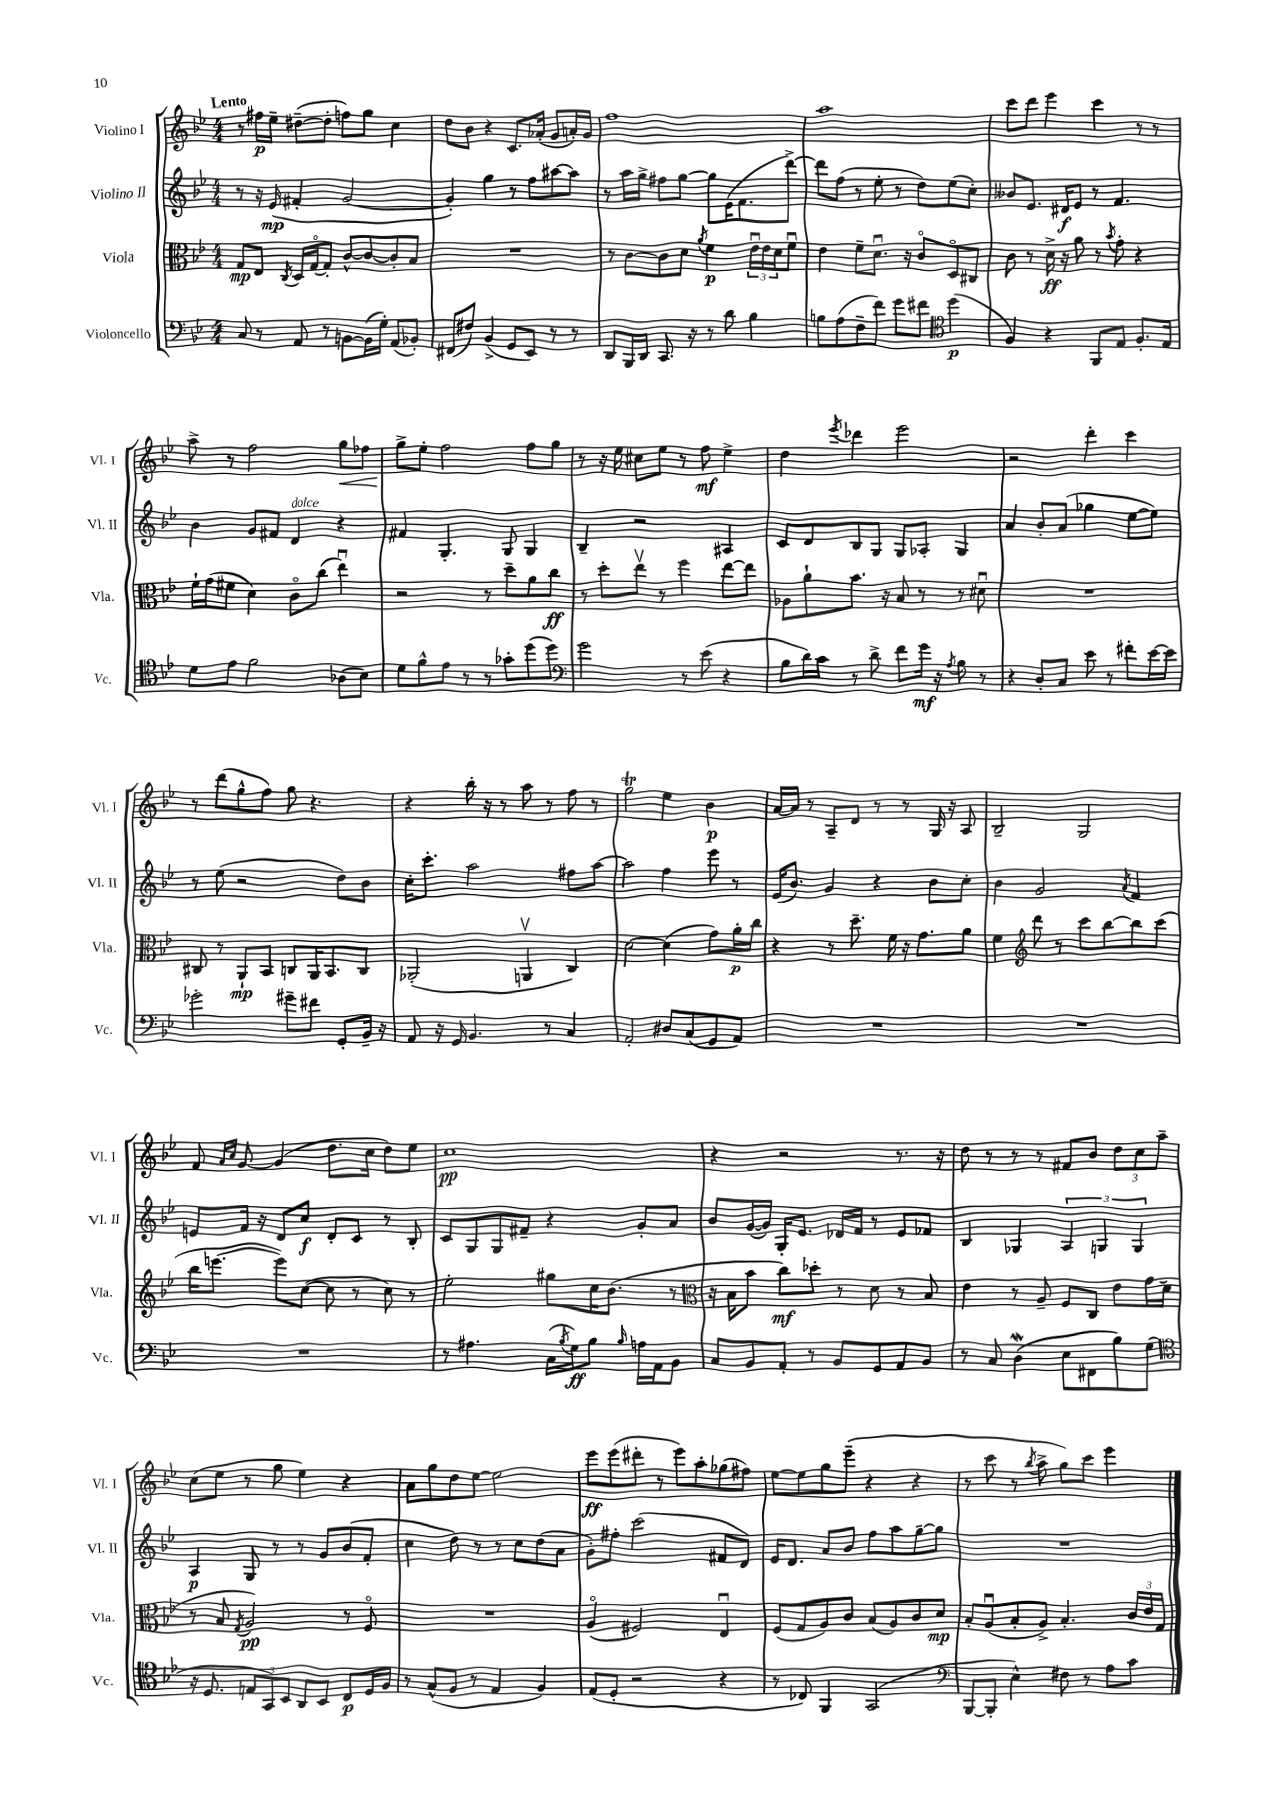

**kern	**kern	**kern	**kern
*staff4	*staff3	*staff2	*staff1
*clefF4	*clefC3	*clefG2	*clefG2
*k[b-e-]	*k[b-e-]	*k[b-e-]	*k[b-e-]
*M4/4	*M4/4	*M4/4	*M4/4
8C/	8G/L	8r	8r
8r	8E-/J	16r	16ff#\LL
.	.	(16e-/	16ee-~\JJ
.	8qC/	.	.
8AA/	16D/LL	4f#'/	([8dd#~\L
.	[16Go/J	.	.
8r	8G'/]J	.	8dd#'\]J
[8BB\L	[8c^^/L	[2g/	8ff\L)
(16BB\]L	8c/_	.	8gg\J
16G'\JJ)	.	.	.
(8AA/L	8c'/]	.	4cc\
8BB-'/J)	8B-/J	.	.
=	=	=	=
(8FF#/L	1r	4g'/])	8dd\L
8F#/J)	.	.	8b-\J
(4BB-^/	.	4gg\	4r
8GG/L	.	8r	8.c/L
8EE-/J)	.	8ff\L	.
.	.	.	(16a-'/Jk
8r	.	[8aa#\	8g/L
8r	.	8aa#\]J	16a'/L)
.	.	.	16g/JJ
=	=	=	=
8DD/L	8r	8r	1ff
16BBB-/L	[8c\L	16aa\LL	.
16DD/JJ	.	16gg^\JJ	.
8.CC/	8c\]	8ff#\L	.
.	8d\J	[8gg\J	.
16r	.	.	.
.	8qa/	.	.
8r	4f\	8gg\]L	.
8d\	.	(16e-\K	.
.	.	8.f\	.
4B-\	24e-u\LL	.	.
.	24e-\	.	.
.	24d\J	.	.
.	8fu\J	[8ddd^\J)	.
=	=	=	=
8B\L	4e-\	8ddd\]L	1aa
(8A\	.	(8ff\J	.
8F~\	8f~\L	8r	.
8f\J)	8.du\J	8ee-'\	.
8g\L	.	8r	.
.	16r	.	.
8f#\J	8co/L	8dd\L)	.
*clefC4	*	*	*
(4dd\	8Do/	(8ee-\	.
.	8C#/J	8cc'\J)	.
=	=	=	=
4F/)	8c\	8b--/L	8ccc\L
.	8r	8.e-/J	8ddd\J
4r	16d^\	.	4eee-\
.	16r	16d#/LK	.
.	8a\	8e-/J	.
8FF/L	8r	8r	4ccc\
.	8qb-/	.	.
8E-/J	8g'\	4.f/	.
8.F'/L	4r	.	8r
.	.	.	8r
16E-/Jk	.	.	.
=	=	=	=
8d\L	16f`\LL	4b-\	8aa^\
.	(16g\J	.	.
8e-\J	8f#\J	.	8r
2f\	4d\)	8g/L	2ff\
.	.	8f#/J	.
.	8co\L	4d/	.
.	(8cc\J	.	.
(8A-\L	4ee-u\)	4r	8gg\L
8B-\J)	.	.	8ff-\J
=	=	=	=
8d\L	2r	4f#/	8gg^\L
8f^^\	.	.	8ee-'\J
8e-\J	.	4.G'/	2ff\
8r	.	.	.
8r	8r	.	.
8g-'\L	8dd~\L	8G/	.
(8dd\	8a\	4G/	8ff\L
8dd\J)	8cc\J	.	8gg\J
=	=	=	=
*clefF4	*	*	*
2g\	8r	4B-~/	8r
.	8dd'\L	.	16r
.	.	.	16ee-\
.	8ee-v\J	2r	8cc#\L
.	8r	.	8ee-\J
8r	4ff\	.	8r
(8e-\	.	.	8ff\
4r	[8ee-\L	4A#/	4ee-^\
.	8ee-\]J	.	.
=	=	=	=
8B-\L	8A-\L	8c/L	4dd\
16d\L)	8a`\	8d/	.
16c\JJ	.	.	.
.	.	.	8qeee-/
8r	8.b-\J	8B-/	4ddd-\
8d^\	.	8G/J	.
.	16r	.	.
8f\L	8B-/	8G/L	2eee-\
16g\Jk	8r	8A-'/J	.
16r	.	.	.
8qA/	.	.	.
8B-\	8r	4G/	.
8r	8d#u\	.	.
=	=	=	=
4r	1r	4a/	2r
8D'/L	.	8b-'/L	.
8C/J	.	(8a/J	.
8e-\	.	4gg-\	4ddd'\
8r	.	.	.
8f#'\L	.	[8ee-\L	4ccc\
[16e-\L	.	8ee-\]J)	.
16e-\]JJ	.	.	.
=	=	=	=
2g-'\	8C#/	8r	8r
.	8r	(8ee-\	(8ddd\L
.	8AA`/L	2r	8gg^^\
.	8BB-/J	.	8ff\J)
8g#~\L	8C/L	.	8gg\
8f#\J	16AA/K	.	4.r
.	8.BB-/	.	.
8GG'/L	.	8dd\L)	.
16BB-~/Jk	8C/J	8b-\J	.
16r	.	.	.
=	=	=	=
8AA/	(2AA-'/	16cc'\LK	4r
.	.	8.ccc'\J	.
16r	.	.	.
16GG/	.	.	.
4.BB-/	.	2aa\	16bb-'\
.	.	.	16r
.	.	.	8r
.	4AAv/	.	8aa\
8r	.	.	8r
4C/	4C/)	8ff#\L	8ff\
.	.	[8aa\J	8r
=	=	=	=
2AA'/	[2d\	2aa\]	2gg\
8D#/L	(4d\]	4ff\	4ee-\
(8C/	.	.	.
8GG/	8g\L)	8eee-\	4b-\
8AA/J)	16a'\L	8r	.
.	16cc\JJ	.	.
=	=	=	=
1r	4r	(16e-/LK	[16a/LL
.	.	8.b-/J)	16a/]JJ
.	.	.	8r
.	8r	4g/	8A~/L
.	8.dd~\	.	8d/J
.	.	4r	8r
.	16f\	.	.
.	16r	.	8r
.	8.g\L	.	.
.	.	8b-\L	16G/
.	.	.	16r
.	8a\J	8cc'\J	8A/
=	=	=	=
1r	4f\	4b-\	2B-~/
*	*clefG2	*	*
.	8ddd\	2g/	.
.	8r	.	.
.	8ccc\L	.	2G/
.	[8bb-\	.	.
.	.	8qa/	.
.	8bb-\]	4f/	.
.	(8ccc\J	.	.
=	=	=	=
1r	16bb-\LK	8e/L	8f/
.	[8.eee\J	.	.
.	.	.	16qqa/LL
.	.	.	16qqcc/JJ
.	.	16f/Jk	[8g/
.	.	16r	.
.	8eee\]L)	8d/L	(4g/]
.	([8cc\J	8cc/J	.
.	8cc\]	8d'/L	8.dd\L
.	8r	8c/J	.
.	.	.	16cc\Jk
.	8cc\)	8r	8dd\L)
.	8r	8B-'/	8ee-\J
=	=	=	=
8r	2ee-'\	8c/L	1cc
4.A#\	.	8G/	.
.	.	8G/	.
.	.	8f#~/J	.
(16C\LL	8gg#\L	4r	.
8qB-/	.	.	.
16G\J)	.	.	.
8B-\J	16cc\K	.	.
.	(8.b-\J	.	.
16qqB-/	.	.	.
16A\LL	.	8g'/L	.
16AA\J	.	.	.
8BB-\J	8r	8a/J	.
=	=	=	=
*	*clefC3	*	*
8C/L	16r	8b-/L	4r
.	16B-\LK	.	.
8BB-/	8b-\J	([16g/L	.
.	.	16g/]JJ)	.
8AA'/J	8cc\L)	16G'/LK	2r
.	.	8.e-/J	.
8r	8dd-'\J	.	.
8BB-/L	8r	16d-/LL	.
.	.	16f/JJ	.
8GG/	8d\	8r	.
8AA/	8r	8e-/L	8.r
8BB-/J	8B-/	8f-/J	.
.	.	.	16r
=	=	=	=
8r	4e-\	4B-/	8dd\
8C/	.	.	8r
(4D\	8r	4G-/	8r
.	8A~/	.	8r
8E-\L	8F/L	6A/	8f#/L
8FF#\	8C/J	.	8b-/J
.	.	6G/	.
8B-\)	8e-\L	.	12dd\L
.	.	6G/	12cc\
(8G\J	16g\L	.	.
.	.	.	12aa~\J
.	(16d\JJ	.	.
=	=	=	=
*clefC4	*	*	*
16r	8r	4A/	(8cc\L
8.D/	.	.	.
.	8B-/	.	8ee-\J
.	8qG/	.	.
12E/L	2A/)	8G/	8r
12GG/)	.	.	.
.	.	8r	8gg\
12BB-/J	.	.	.
8AA/L	.	8r	4ee-\)
8BB-/J	.	8g/L	.
8C/L	8r	(8b-/	4r
16D/L	8Fo/	8f'/J	.
16F/JJ	.	.	.
=	=	=	=
8r	1r	4cc\	8a\L
(8G^^/L	.	.	8gg\
8F/J	.	8dd\)	8dd\
8r	.	8r	[8ee-\J
4E-/	.	8r	2ee-\]
.	.	8cc\L	.
4F/)	.	(8dd\	.
.	.	8a\J	.
=	=	=	=
(8E-/L	(4Ao/	8g'\L)	8eee-\L
8D'/J	.	8ff#'\J	(8eee-\
2r	2F#/)	(2ccc\	8ddd#'\J
.	.	.	8r
.	.	.	8eee-\L)
.	.	.	8aa'\
4r	4E-u/	8f#/L	(8gg-\
.	.	8d/J)	8ff#\J)
=	=	=	=
8r	(8F/L	16e-/LK	[8ee-\L
.	.	8.d/J	.
8C-/)	8G/	.	8ee-\]
4FF/	8A/)	8a/L	8gg\
.	8c/J	8b-/J	(8eee-~\J
(2GG/	(8B-/L	8ff\L	4r
.	8A/)	8aa\	.
.	8c/	[8gg~\	4r
.	8d/J	8gg\]J	.
=	=	=	=
*clefF4	*	*	*
[8BBB-/L	8B-'/L	1r	8r
8BBB-'/]J	(8Au/	.	8ccc\
4E-^^\)	8B-'/	.	8r
.	.	.	8qbb-/
.	8A^/J)	.	8aa^\
8F#\	4.B-'/	.	8gg\L)
8r	.	.	8ccc\J
8A\L	.	.	4eee-\
8c\J	24c/LL	.	.
.	24e-/	.	.
.	24G/JJ	.	.
==	==	==	==
*-	*-	*-	*-
